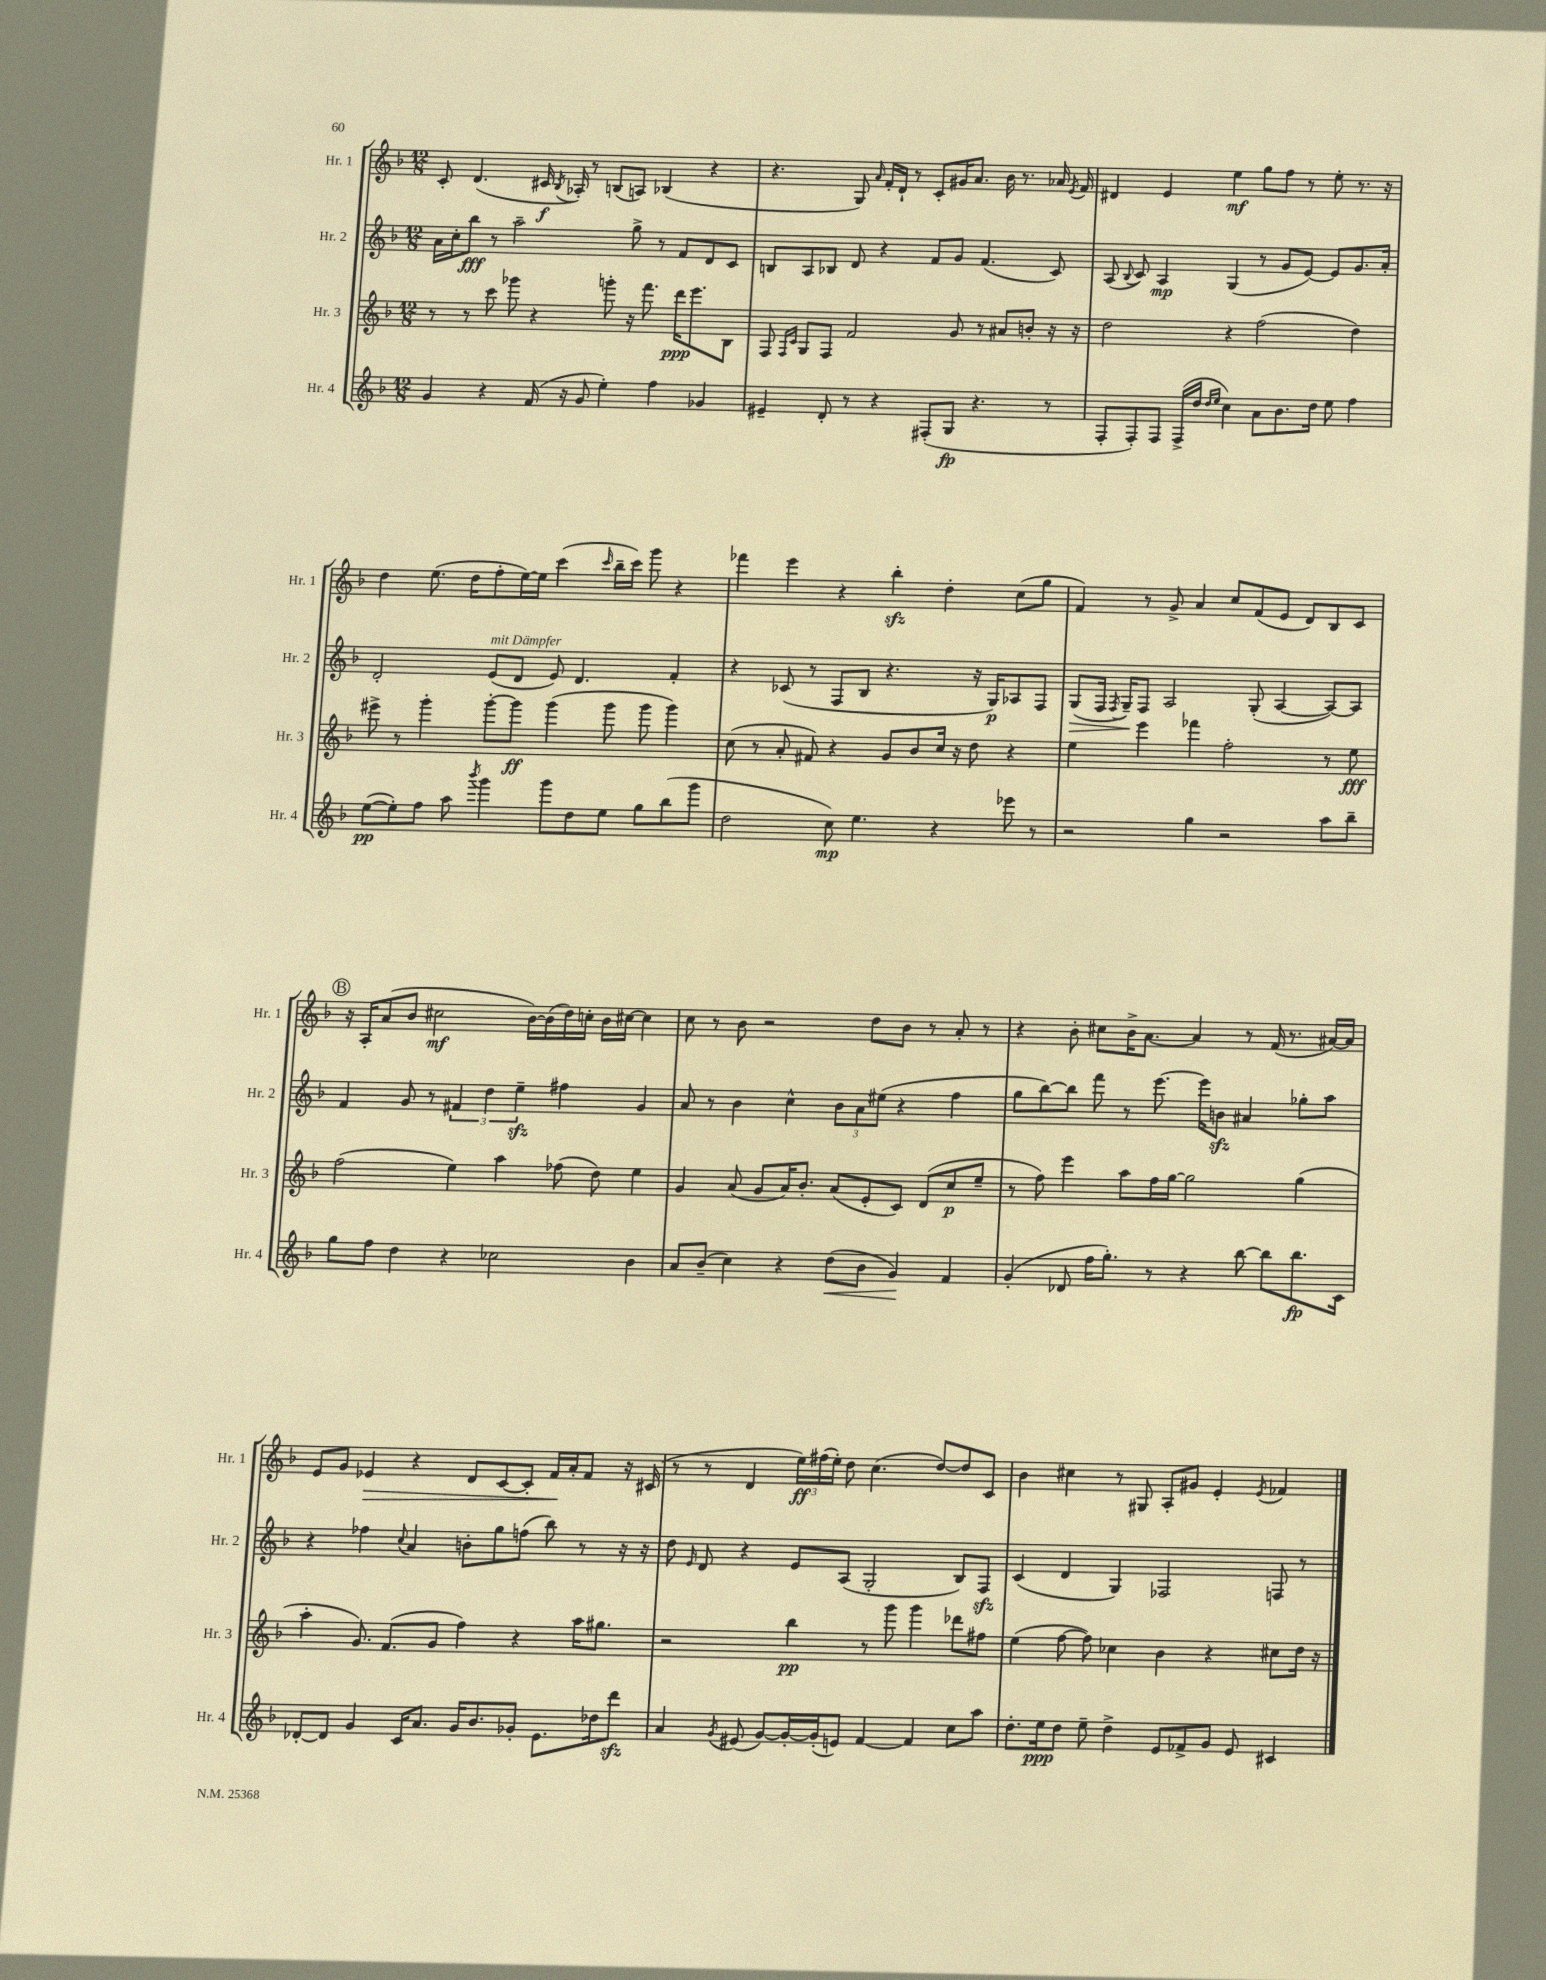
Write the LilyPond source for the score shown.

<<
\new StaffGroup <<
\new Staff = "s0" \with { instrumentName = "Hr. 1" shortInstrumentName = "Hr. 1" } {
    \clef treble \key f \major \numericTimeSignature \time 12/8
    \autoBeamOff c'8-. d'4.( cis'16\f \acciaccatura { bes8 } aes16-.) r8 b8[( a8]) bes4( r4 |
    r4. g8) \grace { a'16 } f'16[-. d'16]-! r8 c'8[-. gis'16 a'8.] bes'16 r8. aes'16 \acciaccatura { e'8 } f'16 |
    dis'4 e'4 e''4\mf g''8[ f''8] r8 e''8-. r8. r16 |
    d''4 e''8.( d''16[ f''8-. e''16~) e''16] c'''4( \grace { c'''16 } bes''16[-- c'''16]) g'''8 r4 |
    fes'''4 e'''4 r4 bes''4-.\sfz d''4-. c''8[( g''8] |
    f'4) r8 g'8-> a'4 c''8[ f'8( e'8] d'8[) bes8 c'8] |
    \mark \markup { \circle "B" } r16 a16[-. a'8( bes'8] cis''2\mf bes'16[~) bes'16( d''16) c''16]-. bes'16[ cis''16]~ cis''4 |
    c''8 r8 bes'8 r2 d''8[ bes'8] r8 a'8-. r8 |
    r4 bes'8-. cis''8[ bes'16-> a'8.]~ a'4 r8 f'16( r8. ais'16[~) ais'16] |
    e'8[ g'8] ees'4\> r4 d'8[ c'8~ c'8]-. f'16[\! a'16-. f'8] r16 cis'16( |
    r8 r8 d'4 \tuplet 3/2 { e''16[\ff) fis''16( e''16]-.) } d''8 c''4.( d''8[~) d''8 c'8] |
    bes'4 cis''4 r8 gis8 a8[-. gis'8] e'4-. \acciaccatura { e'8 } fes'4 \bar "|." |
}
\new Staff = "s1" \with { instrumentName = "Hr. 2" shortInstrumentName = "Hr. 2" } {
    \clef treble \key f \major \numericTimeSignature \time 12/8
    \autoBeamOff a'16[ c''16-. bes''8]\fff r8 a''2-- g''8-> r8 f'8[ d'8 c'8] |
    b8[ a8 bes8] d'8 r4 f'8[ g'8] f'4.( c'8) |
    a8( \appoggiatura { bes8 } c'8) a4\mp g4( r8 g'8[ e'8]~) e'8[ g'8. a'16]-. |
    d'2-. e'8[^\markup { \italic "mit Dämpfer" }( d'8] e'8) d'4. f'4-. |
    r4 ces'8( r8 f8[ bes8] r4. r16 g16[\p) aes8 f8] |
    g8[\>( f16] \acciaccatura { f8 } g16[--\!) f8] a2 g8-.( a4~ a8[~) a8] |
    \mark \markup { \circle "B" } f'4 g'8 r8 \tuplet 3/2 { fis'4 d''4 e''4--\sfz } fis''4 g'4 |
    a'8 r8 bes'4 c''4-^ \tuplet 3/2 { bes'8[ a'8 eis''8]( } r4 f''4 |
    g''8[ bes''8~) bes''8] f'''8 r8 e'''8.~ e'''16[ b'8]\sfz ais'4 ges''8[-. a''8] |
    r4 fes''4 \appoggiatura { c''8 } a'4 b'8[-. g''8 f''8]( bes''8) r8 r16 r16 |
    d''8 \grace { e'16 } d'8 r4 e'8[ a8]( g2-. bes8[) f8]\sfz |
    c'4( d'4 g4) fes2 f8 r8 \bar "|." |
}
\new Staff = "s2" \with { instrumentName = "Hr. 3" shortInstrumentName = "Hr. 3" } {
    \clef treble \key f \major \numericTimeSignature \time 12/8
    \autoBeamOff r8 r8 c'''8 ges'''8 r4 g'''8-. r16 f'''8. d'''16[\ppp e'''8. bes8] |
    f8 \grace { f16[ c'16] } g8[ f8] f'2 g'8 r8 ais'8[ b'8]-. r16 r16 |
    d''2 r4 f''2( d''4) |
    eis'''8-> r8 g'''4-. g'''8[~-. g'''8]\ff g'''4( g'''8 g'''8 g'''4) |
    c''8( r8 a'8-. fis'8) r4 g'8[ bes'8 c''16] r16 d''8 r4 |
    e''4 e'''4 fes'''4 f''2-. r8 e''8\fff |
    \mark \markup { \circle "B" } f''2( e''4) a''4 fes''8( d''8) e''4 |
    g'4 a'8( g'8[ a'16) bes'8.]-. a'8[( e'8-. c'8]) d'8[( c''8\p e''8]-- |
    r8 f''8) e'''4 a''8[ f''16 g''16]~ g''2 g''4( |
    a''4-. g'8.) f'8.[( g'8] f''4) r4 a''16[ gis''8.] |
    r2 bes''4\pp r8 g'''8 g'''4 des'''8[ fis''8] |
    e''4( f''8~ f''8) ces''4 bes'4 r4 cis''8[ d''16] r16 \bar "|." |
}
\new Staff = "s3" \with { instrumentName = "Hr. 4" shortInstrumentName = "Hr. 4" } {
    \clef treble \key f \major \numericTimeSignature \time 12/8
    \autoBeamOff g'4 r4 f'16( r16 g'8 e''4-.) f''4 ges'4 |
    eis'4-- d'8-. r8 r4 fis8[-.( g8]\fp r4. r8 |
    f8[-. f8-.) f8] f16[->( d''16] \grace { d''16[ e''16] } c''4) a'8[ bes'8. d''16] e''8 f''4 |
    e''8[~\pp( e''8-.) f''8] a''8 \acciaccatura { bes'''8 } g'''4 g'''8[ d''8 e''8] g''8[ bes''8( g'''8] |
    d''2 c''8\mp) e''4. r4 ees'''8 r8 |
    r2 g''4 r2 a''8[ bes''8]-- |
    \mark \markup { \circle "B" } g''8[ f''8] d''4 r4 ces''2 bes'4 |
    a'8[ bes'8]--( c''4) r4 d''8[\<( bes'8] g'4\!) f'4 |
    g'4-.( des'8 f''16[ g''8.]-.) r8 r4 bes''8~ bes''8[ bes''8.\fp c'16] |
    des'8[~-. des'8] g'4 c'16[ a'8.] g'16[ bes'8. ges'8]-. e'8.[ des''16 d'''8]\sfz |
    a'4 \acciaccatura { g'8 } eis'8( g'8[~) g'16~-. g'16-.( e'8]) f'4~ f'4 c''8[ a''8] |
    d''8.[-. e''16\ppp d''8] e''8-- d''4-> e'8[ fes'8-> g'8] e'8 cis'4 \bar "|." |
}
>>
>>
\layout { \context { \Score \remove "Bar_number_engraver" } }
